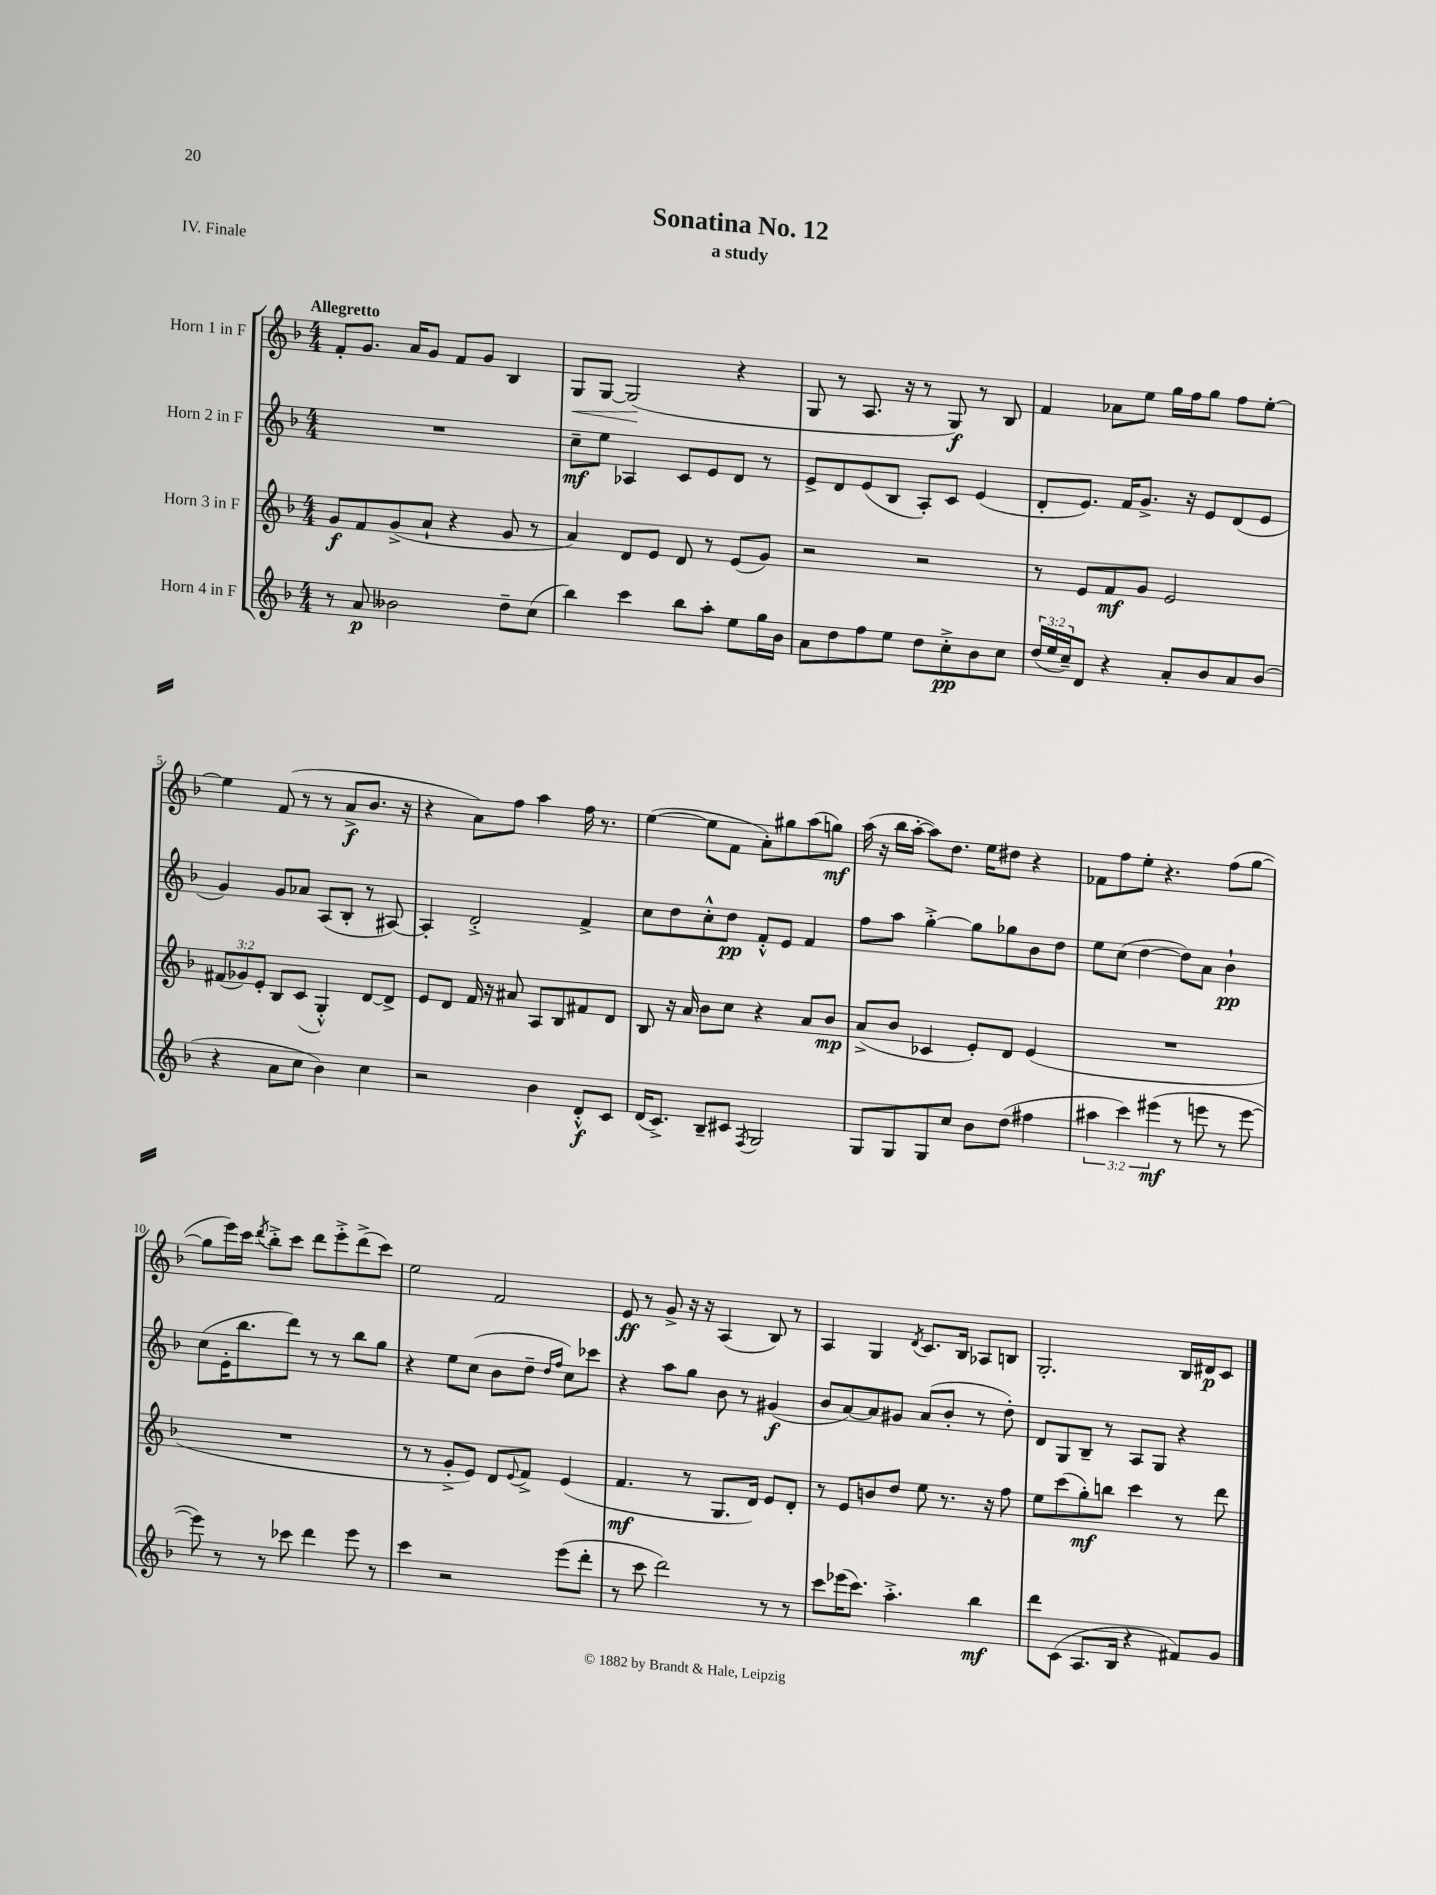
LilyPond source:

\header { title = "Sonatina No. 12" subtitle = "a study" piece = "IV. Finale" }
<<
\new StaffGroup <<
\new Staff = "s0" \with { instrumentName = "Horn 1 in F" } {
    \clef treble \key f \major \numericTimeSignature \time 4/4 \tempo "Allegretto"
    f'8-. g'8. a'16 g'8 f'8 g'8 bes4 |
    g8\< g8~ g2\!( r4 |
    g8 r8 a8. r16 r8 g8\f) r8 bes8 |
    f'4 aes'8 e''8 g''16 f''16 g''8 f''8 e''8~-. |
    e''4 f'8( r8 r8 a'8->\f bes'8. r16 |
    r4 a'8) f''8 a''4 f''16 r8. |
    e''4~( e''8 f'8 a'8-.) gis''8 a''8( g''8\mf) |
    a''16( r16 bes''16 a''16~-. a''8) d''8. e''16 dis''8 r4 |
    fes'8 f''8 e''8-. r4. f''8( g''8~ |
    g''8 e'''16) c'''16 \acciaccatura { d'''8 } bes''8-.-> c'''8 d'''8 e'''8-.-> d'''8->( c'''8) |
    e''2 f'2 |
    e'8\ff r8 g'8-> r16 r16 a4( bes8) r8 |
    a4 g4 \acciaccatura { d'8 } c'8. bes16 aes8 b8 |
    g2.-. bes16 dis'16\p c'8 \bar "|." |
}
\new Staff = "s1" \with { instrumentName = "Horn 2 in F" } {
    \clef treble \key f \major \numericTimeSignature \time 4/4
    R1 |
    c''8--\mf e''8 aes4 c'8 e'8 d'8 r8 |
    e'8-> d'8 e'8( bes8 a8-.) c'8 e'4( |
    d'8-. e'8.) f'16 g'8.-> r16 e'8 d'8( e'8 |
    g'4) g'8 aes'8 a8( bes8-. r8 ais8~) |
    ais4-. d'2-.-> f'4-> |
    c''8 d''8 c''8-.-^ d''8\pp f'8-.-^ e'8 f'4 |
    f''8 a''8 g''4~-.-> g''8 ges''8 bes'8 d''8 |
    e''8 c''8( d''4~ d''8) a'8 bes'4-!\pp |
    c''8( e'16-. bes''8. d'''8) r8 r8 bes''8 g''8 |
    r4 e''8 c''8( bes'8 d''8-- \grace { d''16 f''16 } c''8) ces'''8 |
    r4 a''8 g''8 bes'8 r8 gis'4\f( |
    bes'8 a'8~) a'8 gis'8 a'8( bes'8-. r8 d''8-.) |
    d'8 g8 bes8-- r8 a8 g8 r4 \bar "|." |
}
\new Staff = "s2" \with { instrumentName = "Horn 3 in F" } {
    \clef treble \key f \major \numericTimeSignature \time 4/4 \override Staff.TupletNumber.text = #tuplet-number::calc-fraction-text
    g'8\f f'8 g'8->( a'8-! r4 g'8 r8 |
    a'4) d'8 e'8 d'8 r8 e'8( g'8) |
    r2 r2 |
    r8 e'8 f'8\mf g'8 e'2 |
    \tuplet 3/2 { fis'8( ges'8) e'8-. } bes8 c'8( g4-.-^) d'8~ d'8-> |
    e'8 d'8 f'16 r16 ais'8 a8 bes8 fis'8 d'8 |
    bes8 r16 a'16 bes'8 c''8 r4 a'8 bes'8\mp |
    a'8->( bes'8 ces'4 e'8-.) d'8 e'4( |
    R1 |
    R1 |
    r8 r8 g'8-.-> e'8) d'8 \appoggiatura { e'8 } f'8-> e'4( |
    f'4.\mf r8 g8. d'16) e'8 d'8-. |
    r8 e'8 b'8 d''8 e''8 r8. r16 f''8 |
    e''8 c'''8( g''8-.\mf) b''8 c'''4 r8 d'''8 \bar "|." |
}
\new Staff = "s3" \with { instrumentName = "Horn 4 in F" } {
    \clef treble \key f \major \numericTimeSignature \time 4/4 \override Staff.TupletNumber.text = #tuplet-number::calc-fraction-text
    r8 a'8\p beses'2 d''8-- c''8( |
    bes''4) c'''4 bes''8 a''8-. e''8 g''16 bes'16 |
    a'8 d''8 f''8 e''8 d''8 c''8-.->\pp bes'8 c''8 |
    \tuplet 3/2 { d''16( e''16 c''16--) } d'8 r4 a'8-. bes'8 a'8 bes'8( |
    r4 a'8 c''8 bes'4) c''4 |
    r2 bes'4 d'8-.-^\f c'8 |
    d'16( c'8.->) bes8-- cis'8 \acciaccatura { f8 } g2 |
    g8 g8 g8 c''8 bes'8 d''8( fis''4 |
    \tuplet 3/2 { ais''4 c'''4) eis'''4\mf( } r8 e'''8 r8 e'''8~ |
    e'''8) r8 r8 ces'''8 d'''4 e'''8 r8 |
    c'''4 r2 e'''8( d'''8-. |
    r8 c'''8 d'''2) r8 r8 |
    c'''8 ees'''16( c'''8.) a''4.-.-> bes''4\mf |
    d'''8 c'8( a8. bes16 r4 fis'8) g'8 \bar "|." |
}
>>
>>
